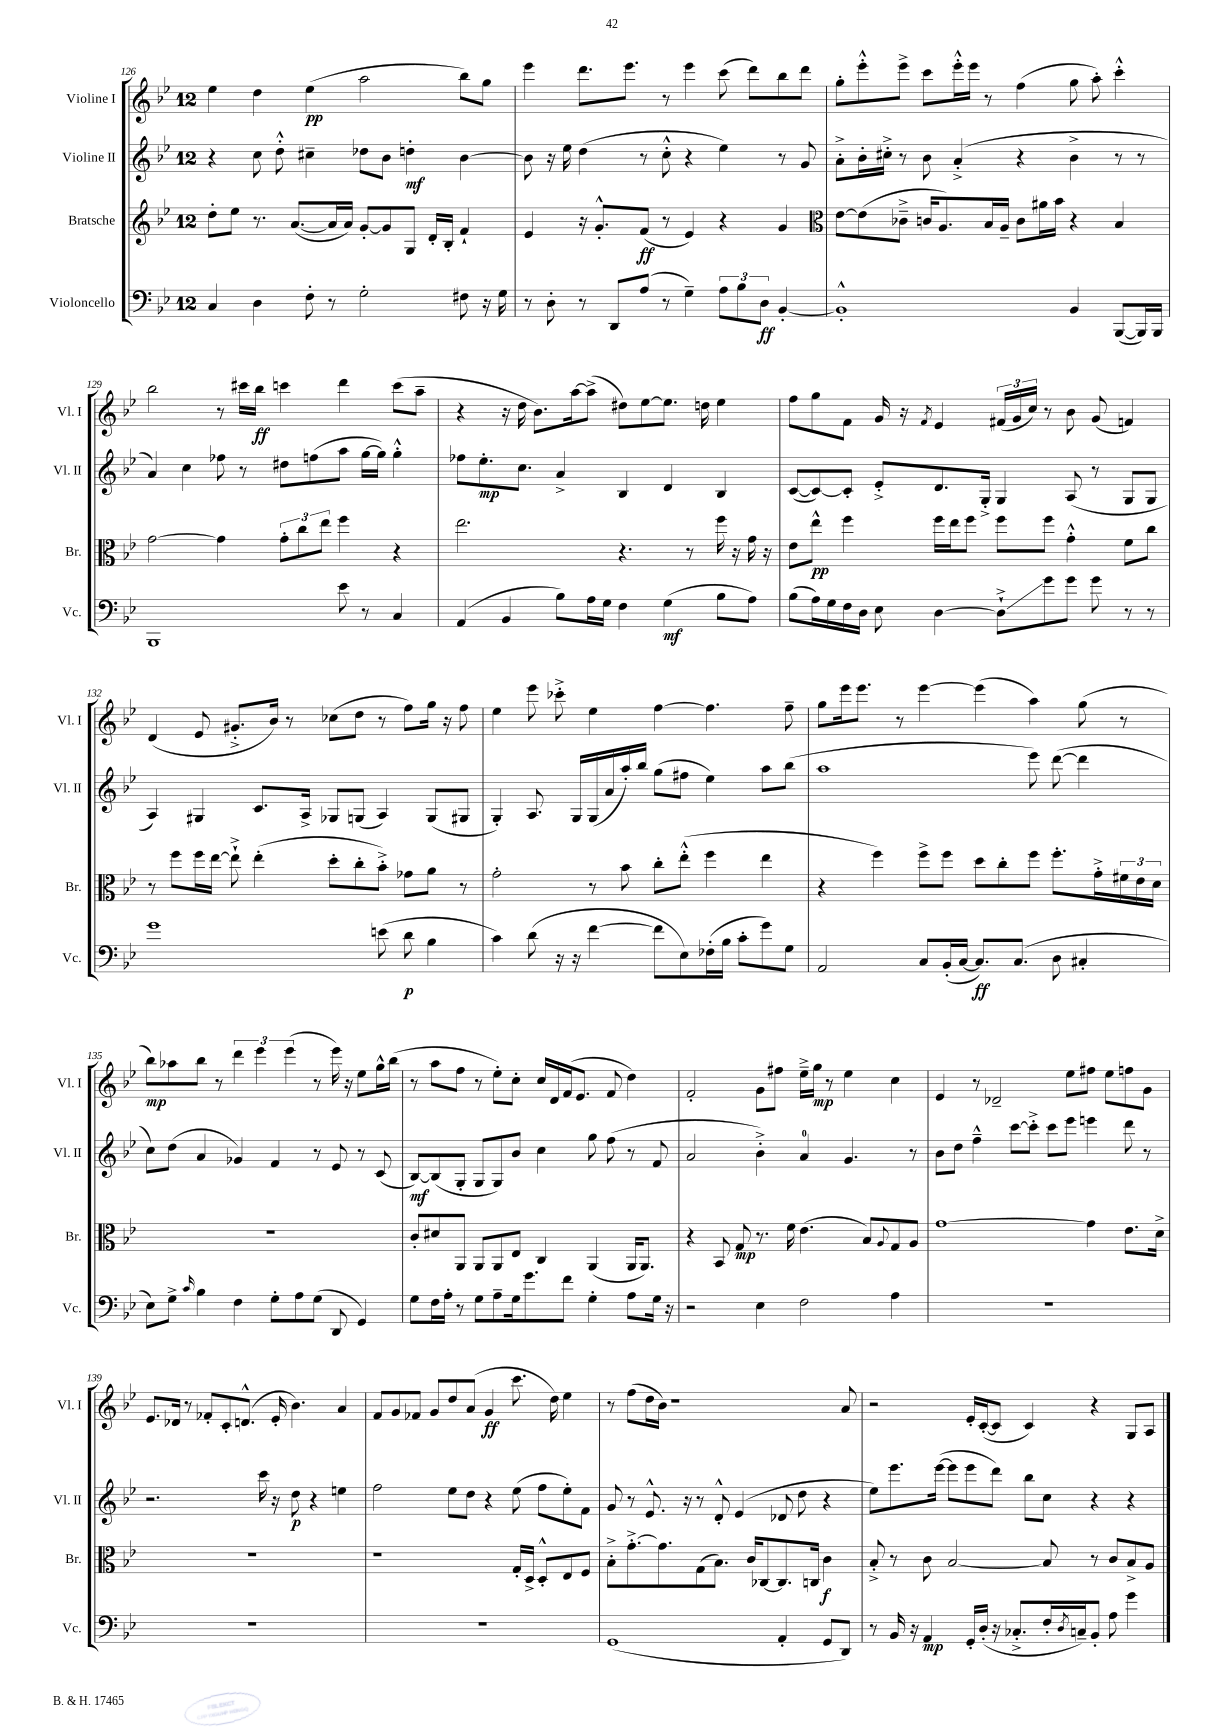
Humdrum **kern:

**kern	**kern	**kern	**kern
*staff4	*staff3	*staff2	*staff1
*clefF4	*clefG2	*clefG2	*clefG2
*k[b-e-]	*k[b-e-]	*k[b-e-]	*k[b-e-]
*M12/8	*M12/8	*M12/8	*M12/8
4C	8dd'	4r	4ee-
.	8ee-	.	.
4D	8.r	8cc	4dd
.	.	8dd'^^	.
.	([8.a	.	.
8F'	.	4cc#~	(4ee-
8r	16a]	.	.
.	16a)	.	.
2G'	[8g'	8dd-	2aa
.	8g]	8b-	.
.	8G	4dd'	.
.	16d'	.	.
.	16B-'	.	.
8F#	4f`	[4b-	8bb-)
16r	.	.	8gg
16G	.	.	.
=	=	=	=
8r	4e-	8b-]	4eee-
8D'	.	16r	.
.	.	16ee-	.
8r	16r	(4dd	8.ddd
.	8.g'^^	.	.
8DD	.	.	.
.	.	.	8.eee-
(8A	(8f	8r	.
8r	8r	8cc'^^	8r
4G~)	4e-)	4r	4eee-
12A	4r	4ee-)	(8ccc
12B-	.	.	.
.	.	.	8ddd)
12D	.	.	.
[4BB-'	4g	8r	8bb-
.	.	8g	8ddd
=	=	=	=
*	*clefC3	*	*
1BB-'^^]	[8e-	8a'^	8gg'
.	(8e-]	16b-'	8eee-'^^
.	.	16cc#'^	.
.	8c-~^	8r	8eee-^
.	16c	8b-	8ccc
.	8.A)	.	.
.	.	(4a'^	16eee-'^^
.	.	.	16eee-
.	16B-	.	8r
.	16A~	.	.
.	8c	4r	(4ff
.	16a#	.	.
.	16b-	.	.
4BB-	4r	4b-^	8gg
.	.	.	8aa')
([8BBB-	4B-	8r	4ccc'^^
16BBB-])	.	8r	.
16BBB-	.	.	.
=	=	=	=
1BBB-	[2g	4a)	2bb-
.	.	4cc	.
.	4g]	8ff-	8r
.	.	8r	16ccc#
.	.	.	16bb-
.	12g'	8dd#	4ccc
.	12cc	.	.
.	.	(8ff	.
.	12ee-	.	.
8e-	4ff	8aa	4ddd
8r	.	[16gg	.
.	.	16gg])	.
4C	4r	4gg'^^	(8ccc
.	.	.	8aa~
=	=	=	=
(4AA	2.ee-	8ff-	4r
.	.	8.ee-'	.
4BB-	.	.	16r
.	.	8.cc	16dd
.	.	.	8.b-)
8B-)	.	4a^	.
.	.	.	[16aa
16A	.	.	(8aa^]
16G	.	.	.
4F	4.r	4B-	8dd#)
.	.	.	[8ee-
(4G	.	4d	8.ee-]
.	8r	.	.
.	.	.	16dd
8B-	16ff	4B-	4ee-
.	16r	.	.
8A)	16g	.	.
.	16r	.	.
=	=	=	=
(8B-	8e-	([8c	8ff
16A)	8ee-^^	8c_)	8gg
16G	.	.	.
16F	4ff	8c']	8f
16D	.	.	.
8E-	.	8e-'^	16g
.	.	.	16r
.	.	.	8qf
[4D	16ff	8.d	4e-
.	16ee-	.	.
.	8ff	.	.
.	.	16G'^	.
8D`^]	8ff	4G	(24f#
.	.	.	24g
.	.	.	24cc)
8g	8ff	.	8r
8g	4g'^^	(8A	8b-
8g	.	8r	(8g
8r	8f	8G	4f)
8r	8cc	8G	.
=	=	=	=
1g	8r	4A)	(4d
.	8ff	.	.
.	16ff	4G#	8e-
.	[16ee-	.	.
.	8ee-`^]	.	8.g#'^
.	(4ee-'	8.c	.
.	.	.	16b-)
.	.	.	8r
.	.	16A^	.
.	8dd'	8G-	(8cc-
.	8cc'	(8G	8dd
(8e	8b-'^)	4A)	8r
8d	8g-	.	8ff)
4B-	8a	(8G	16gg
.	.	.	16r
.	8r	8G#	8ff
=	=	=	=
4c)	2g'	4G')	4ee-
(8d	.	8.A	8eee-
16r	.	.	8ccc-'^
16r	.	16G	.
[4f	8r	(16G	4ee-
.	.	16a	.
.	8b-	16aa')	.
.	.	16bb-	.
8f]	8cc'	(8gg	[4ff
8E-)	(8ee-'^^	8ff#	.
(16F-'	4ff	4ee-)	4.ff]
16B-	.	.	.
8c'	.	.	.
8g)	4ee-	8aa	.
8G	.	(8bb-	8ff~
=	=	=	=
2AA	4r	1aa	8gg
.	.	.	16eee-
.	.	.	8.eee-
.	4ff)	.	.
.	.	.	8r
8C	8ff^	.	[4eee-
(16BB-'	8ff	.	.
[16C	.	.	.
8.C])	8dd	.	(4eee-]
.	8cc'	.	.
(8.C	.	.	.
.	8ff	8eee-)	4aa)
8D	8.ff'	([8ddd	.
4C#'	.	4ddd]	(8gg
.	16g'^	.	.
.	24f#	.	8r
.	24e-	.	.
.	24d	.	.
=	=	=	=
8E-)	1.r	8cc)	8bb-)
8G^	.	(8dd	8aa-
16qqc	.	.	.
4B-	.	4a	8bb-
.	.	.	8r
4F	.	4g-)	6ddd
.	.	.	6eee-
8G'	.	4f	.
.	.	.	(6eee-
8A	.	.	.
(8G	.	8r	8r
8DD	.	8e-	16eee-)
.	.	.	16r
4GG)	.	8r	8ee-
.	.	(8c	16gg^^
.	.	.	(16bb-
=	=	=	=
8G	8c'	[8B-)	8r
16F	8d#	(8B-]	8aa
16A'	.	.	.
8r	8AA	8G'	8ff
8G	8AA	8G	8r
8A~	8AA	8G)	8ee-')
16G	8E-	8b-	8cc'
8.g	.	.	.
.	4C	4cc	16cc
.	.	.	16d
8f	.	.	(16f
.	.	.	8.e-
4G'	(4AA	8gg	.
.	.	(8ff	8f
8A	16AA	8r	4dd)
.	8.AA)	.	.
16G	.	8f	.
16r	.	.	.
=	=	=	=
2r	4r	2a	2f'
.	8BB-	.	.
.	8G	.	.
4E-	8.r	4b-'^)	8g
.	.	.	8ff#
.	16f	.	.
2F	(4.e-	4a	16ee-~^
.	.	.	16gg
.	.	.	8r
.	.	4.g	4ee-
.	8B-)	.	.
.	8qqA	.	.
4A	8G	.	4cc
.	8A	8r	.
=	=	=	=
1.r	[1g	8b-	4e-
.	.	8dd	.
.	.	4ff~^^	8r
.	.	.	2d-~
.	.	[8ccc	.
.	.	8ccc'^]	.
.	.	8ccc	.
.	.	8eee-	8ee-
.	4g]	4eee	8ff#
.	.	.	8ee-
.	8.e-	8ddd	8ff
.	.	8r	8g
.	16d^	.	.
=	=	=	=
1.r	1.r	2.r	8.e-
.	.	.	16d-
.	.	.	8r
.	.	.	8f-'
.	.	.	8c'
.	.	.	(8.d^^
.	.	16ccc	.
.	.	16r	16e-'
.	.	8dd	4.b-)
.	.	4r	.
.	.	4ee	4a
=	=	=	=
1.r	1r	2ff	8f
.	.	.	8g
.	.	.	8f-
.	.	.	8g
.	.	8ee-	8dd
.	.	8dd	(8a
.	.	4r	4g
.	16G'	(8ee-	8.ccc
.	16D^	.	.
.	8D'^^	8ff	.
.	.	.	16dd)
.	8E-	8ee-')	4ee-
.	8F	8f	.
=	=	=	=
(1GG	8B-'^	8g	8r
.	[8.g'^	8r	(8ff
.	.	8.e-^^	16dd
.	8.g]	.	16b-)
.	.	.	1r
.	.	16r	.
.	(8G	8r	.
.	8.B-)	8d'^^	.
.	.	(4e-	.
.	16c	.	.
.	[8C-	.	.
4AA'	8.C-]	8d-	.
.	.	8dd	.
.	16C	.	.
8GG	4c	4r	.
8DD)	.	.	8a
=	=	=	=
8r	8B-'^	8ee-)	2r
16BB-	8r	8.eee-	.
16r	.	.	.
4AA	8c	.	.
.	.	([16eee-	.
.	[2B-	8eee-]	.
16GG'	.	8eee-	16e-'
(16D'	.	.	([16c'
16r	.	8ddd)	8c]
8.C-'^	.	.	.
.	.	8bb-	4c)
16F'	8B-]	8cc	.
8qD	.	.	.
16C~)	.	.	.
8BB-'	8r	4r	4r
8A	8c	.	.
4g	8B-^	4r	8G
.	8A	.	8A
==	==	==	==
*-	*-	*-	*-
